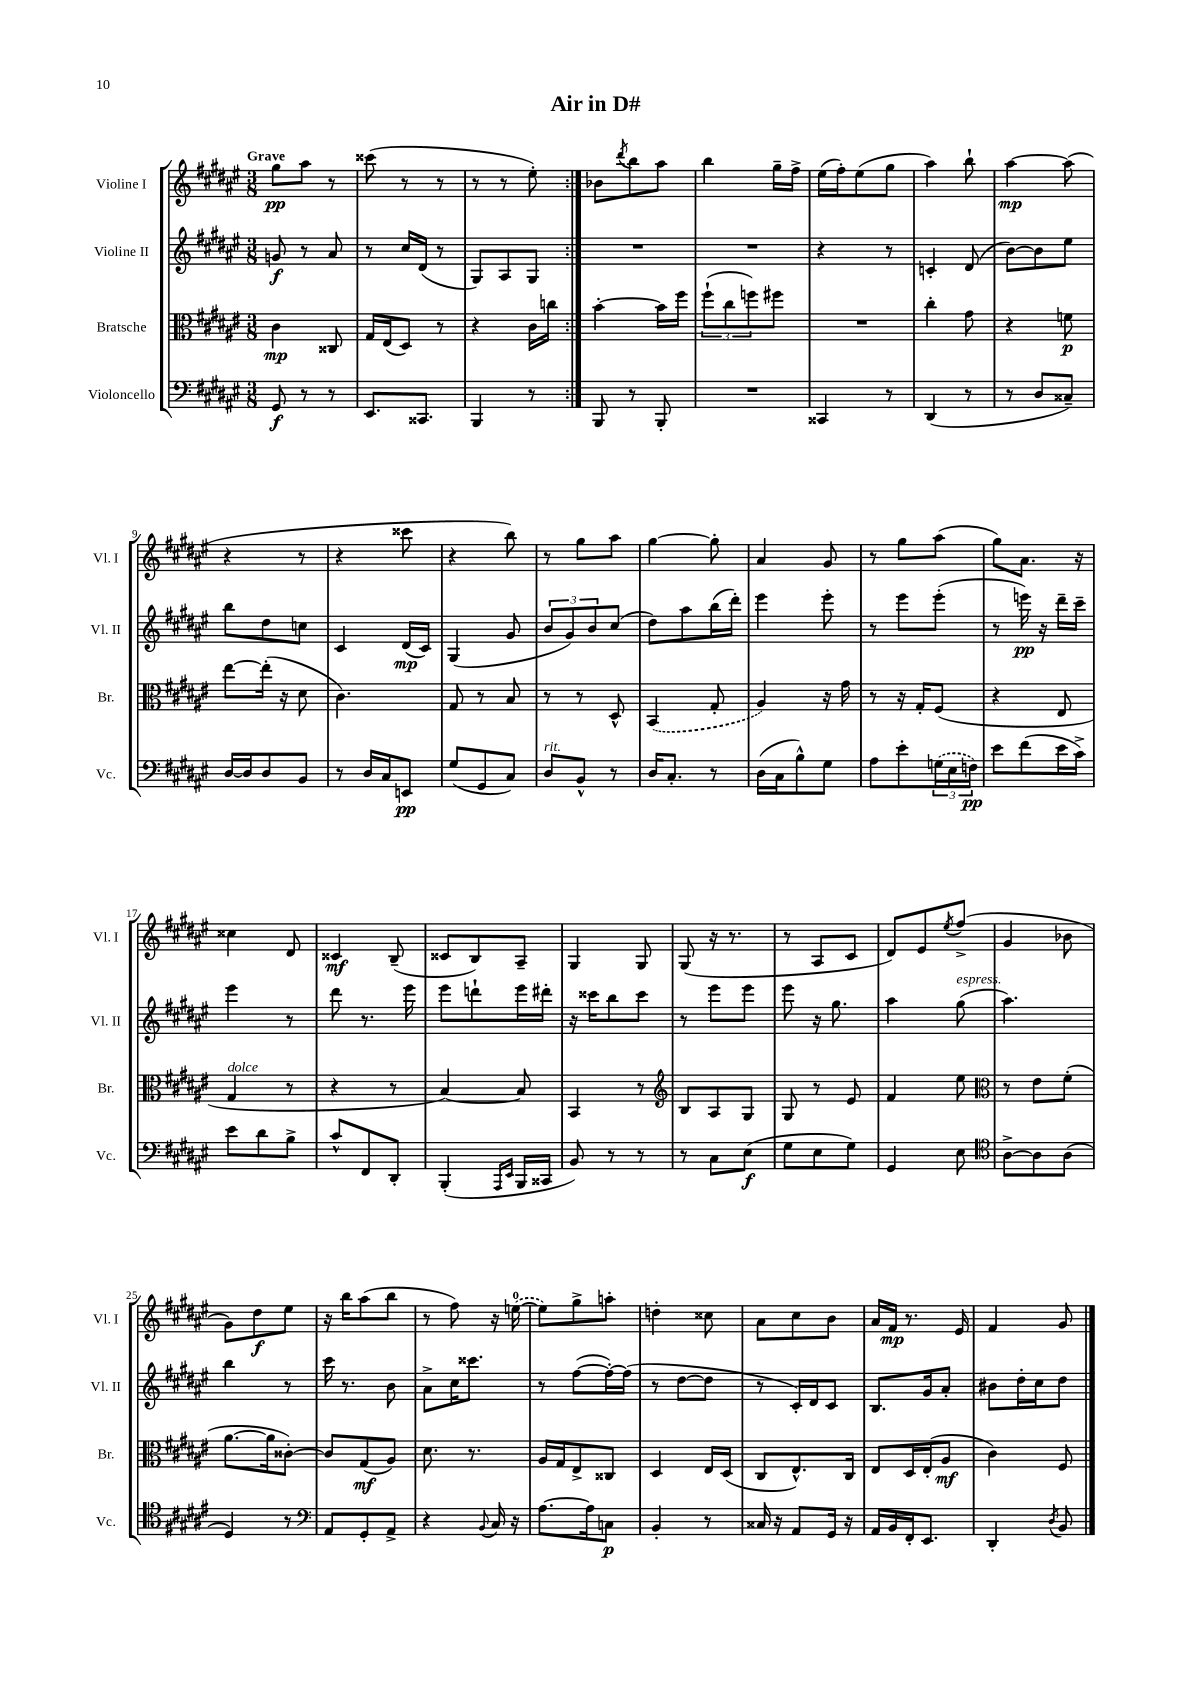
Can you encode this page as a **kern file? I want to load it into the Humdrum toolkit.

**kern	**kern	**kern	**kern
*staff4	*staff3	*staff2	*staff1
*clefF4	*clefC3	*clefG2	*clefG2
*k[f#c#g#d#a#e#]	*k[f#c#g#d#a#e#]	*k[f#c#g#d#a#e#]	*k[f#c#g#d#a#e#]
*M3/8	*M3/8	*M3/8	*M3/8
8GG#/	4c#\	8g/	8gg#\L
8r	.	8r	8aa#\J
8r	8C##/	8a#/	8r
=	=	=	=
8.EE#/L	16G#/LL	8r	(8ccc##\
.	(16E#/J	.	.
.	8D#/J)	16cc#/LL	8r
8.CC##/J	.	(16d#/JJ	.
.	8r	8r	8r
=	=	=	=
4BBB/	4r	8G#/L)	8r
.	.	8A#/	8r
8r	16c#\LL	8G#/J	8ee#'\)
.	16cc\JJ	.	.
=:|!	=:|!	=:|!	=:|!
8BBB/	[4b'\	4.r	8b-\L
.	.	.	8qddd#/
8r	.	.	8bb\
8BBB'/	16b\]LL	.	8aa#\J
.	16ff#\JJ	.	.
=	=	=	=
4.r	(12ff#`\L	4.r	4bb\
.	12cc#\	.	.
.	12ff\)	.	.
.	8ff#\J	.	16gg#~\LL
.	.	.	16ff#^\JJ
=	=	=	=
4CC##/	4.r	4r	(16ee#\LL
.	.	.	16ff#'\J)
.	.	.	(8ee#\
8r	.	8r	8gg#\J
=	=	=	=
(4DD#/	4cc#'\	4c'/	4aa#\)
8r	8g#\	(8d#/	8bb`\
=	=	=	=
8r	4r	[8b\L)	[4aa#\
8D#/L	.	8b\]	.
8C##~/J)	8f\	8ee#\J	(8aa#\]
=	=	=	=
[16D#/LL	[8ee#\L	8bb\L	4r
16D#/]J	.	.	.
8D#/	(16ee#'\]Jk	8dd#\	.
.	16r	.	.
8BB/J	8d#\	8cc\J	8r
=	=	=	=
8r	4.c#\)	4c#/	4r
16D#/LL	.	.	.
16C#/J	.	.	.
8EE/J	.	(16d#/LL	8ccc##\
.	.	16c#/JJ)	.
=	=	=	=
(8G#/L	8G#/	(4G#/	4r
8GG#/	8r	.	.
8C#/J)	8B/	8g#/	8bb\)
=	=	=	=
8D#/L	8r	12b/L	8r
.	.	12g#/)	.
8BB^^/J	8r	.	8gg#\L
.	.	12b/	.
8r	8D#^^/	(8cc#/J	8aa#\J
=	=	=	=
16D#/LK	(4BB/	8dd#\L)	[4gg#\
8.C#'/J	.	.	.
.	.	8aa#\	.
8r	8G#'/	(16bb\L	8gg#'\]
.	.	16ddd#'\JJ)	.
=	=	=	=
(16D#\LL	4A#/)	4eee#\	4a#/
16C#\J	.	.	.
8B^^\)	.	.	.
8G#\J	16r	8eee#'\	8g#/
.	16g#\	.	.
=	=	=	=
8A#\L	8r	8r	8r
8e#'\	16r	8eee#\L	8gg#\L
.	16G#'/LK	.	.
(24G\L	(8F#/J	(8eee#'\J	(8aa#\J
24E#\	.	.	.
24F\JJ)	.	.	.
=	=	=	=
8e#\L	4r	8r	8gg#\L)
(8f#\	.	16eee\)	8.a#\J
.	.	16r	.
16e#\L	8E#/	16ddd#~\LL	.
16c#^\JJ)	.	16ccc#~\JJ	16r
=	=	=	=
8e#\L	4G#/	4eee#\	4cc##\
8d#\	.	.	.
8B^\J	8r	8r	8d#/
=	=	=	=
8c#^^/L	4r	8ddd#\	4c##/
8FF#/	.	8.r	.
8DD#'/J	8r	.	(8B~/
.	.	16eee#\	.
=	=	=	=
(4BBB'/	[4B/)	8eee#\L	8c##/L
.	.	8ddd`\	8B/)
16qqAAA#/LL	.	.	.
16qqEE#/JJ	.	.	.
16BBB/LL	8B/]	16eee#\L	8A#~/J
16CC##/JJ	.	16ddd#'\JJ	.
=	=	=	=
8BB/)	4BB/	16r	4G#/
.	.	16ccc##\LK	.
8r	.	8bb\	.
8r	8r	8ccc##\J	8G#/
=	=	=	=
*	*clefG2	*	*
8r	8B/L	8r	(8G#/
8C#\L	8A#/	8eee#\L	16r
.	.	.	8.r
(8E#\J	8G#/J	8eee#\J	.
=	=	=	=
8G#\L	8G#/	8eee#\	8r
8E#\	8r	16r	8A#/L
.	.	8.gg#\	.
8G#\J)	8e#/	.	8c#/J
=	=	=	=
4GG#/	4f#/	4aa#\	8d#/L)
.	.	.	8e#/
.	.	.	8qee#/
8E#\	8ee#\	(8gg#\	(8ff#^/J
=	=	=	=
*clefC4	*clefC3	*	*
[8A#^\L	8r	4.aa#\)	4g#/
8A#\]	8e#\L	.	.
(8A#\J	(8f#'\J	.	8b-\
=	=	=	=
4D#/)	[8.a#\L	4bb\	8g#\L)
.	.	.	8dd#\
.	16a#\]k	.	.
8r	[8c##'\J)	8r	8ee#\J
=	=	=	=
*clefF4	*	*	*
8AA#/L	8c##/]L	16ccc#\	16r
.	.	8.r	16bb\LK
8GG#'/	(8G#/	.	(8aa#\
8AA#^/J	8A#/J)	8b\	8bb\J
=	=	=	=
4r	8.d#\	8a#^\L	8r
.	.	16cc#\K	8ff#\)
.	8.r	8.ccc##\J	.
8qqBB/	.	.	.
16C#/	.	.	16r
16r	.	.	([16ee\
=	=	=	=
[8.A#\L	16A#/LL	8r	8ee\]L)
.	16G#/J	.	.
.	8E#^/	([8ff#\L	8gg#^\
16A#\]k	.	.	.
8C\J	8C##/J	16ff#'\_L)	8aa'\J
.	.	(16ff#\]JJ	.
=	=	=	=
4BB'/	4D#/	8r	4dd'\
.	.	[8dd#\L	.
8r	16E#/LL	8dd#\]J	8cc##\
.	(16D#/JJ	.	.
=	=	=	=
16C##/	8C#/L	8r	8a#\L
16r	.	.	.
8AA#/L	8.E#^^/)	16c#'/LL)	8cc#\
.	.	16d#/J	.
16GG#/Jk	.	8c#/J	8b\J
16r	16C#/Jk	.	.
=	=	=	=
16AA#/LL	8E#/L	8.B/L	16a#/LL
16BB/	.	.	16f#/JJ
16FF#'/J	16D#/L	.	8.r
8.EE#/J	(16E#'/J	16g#/k	.
.	8A#/J	8a#'/J	.
.	.	.	16e#/
=	=	=	=
4DD#'/	4c#\)	8b#\L	4f#/
.	.	16dd#'\L	.
.	.	16cc#\J	.
8qD#/	.	.	.
8BB/	8F#/	8dd#\J	8g#/
==	==	==	==
*-	*-	*-	*-
